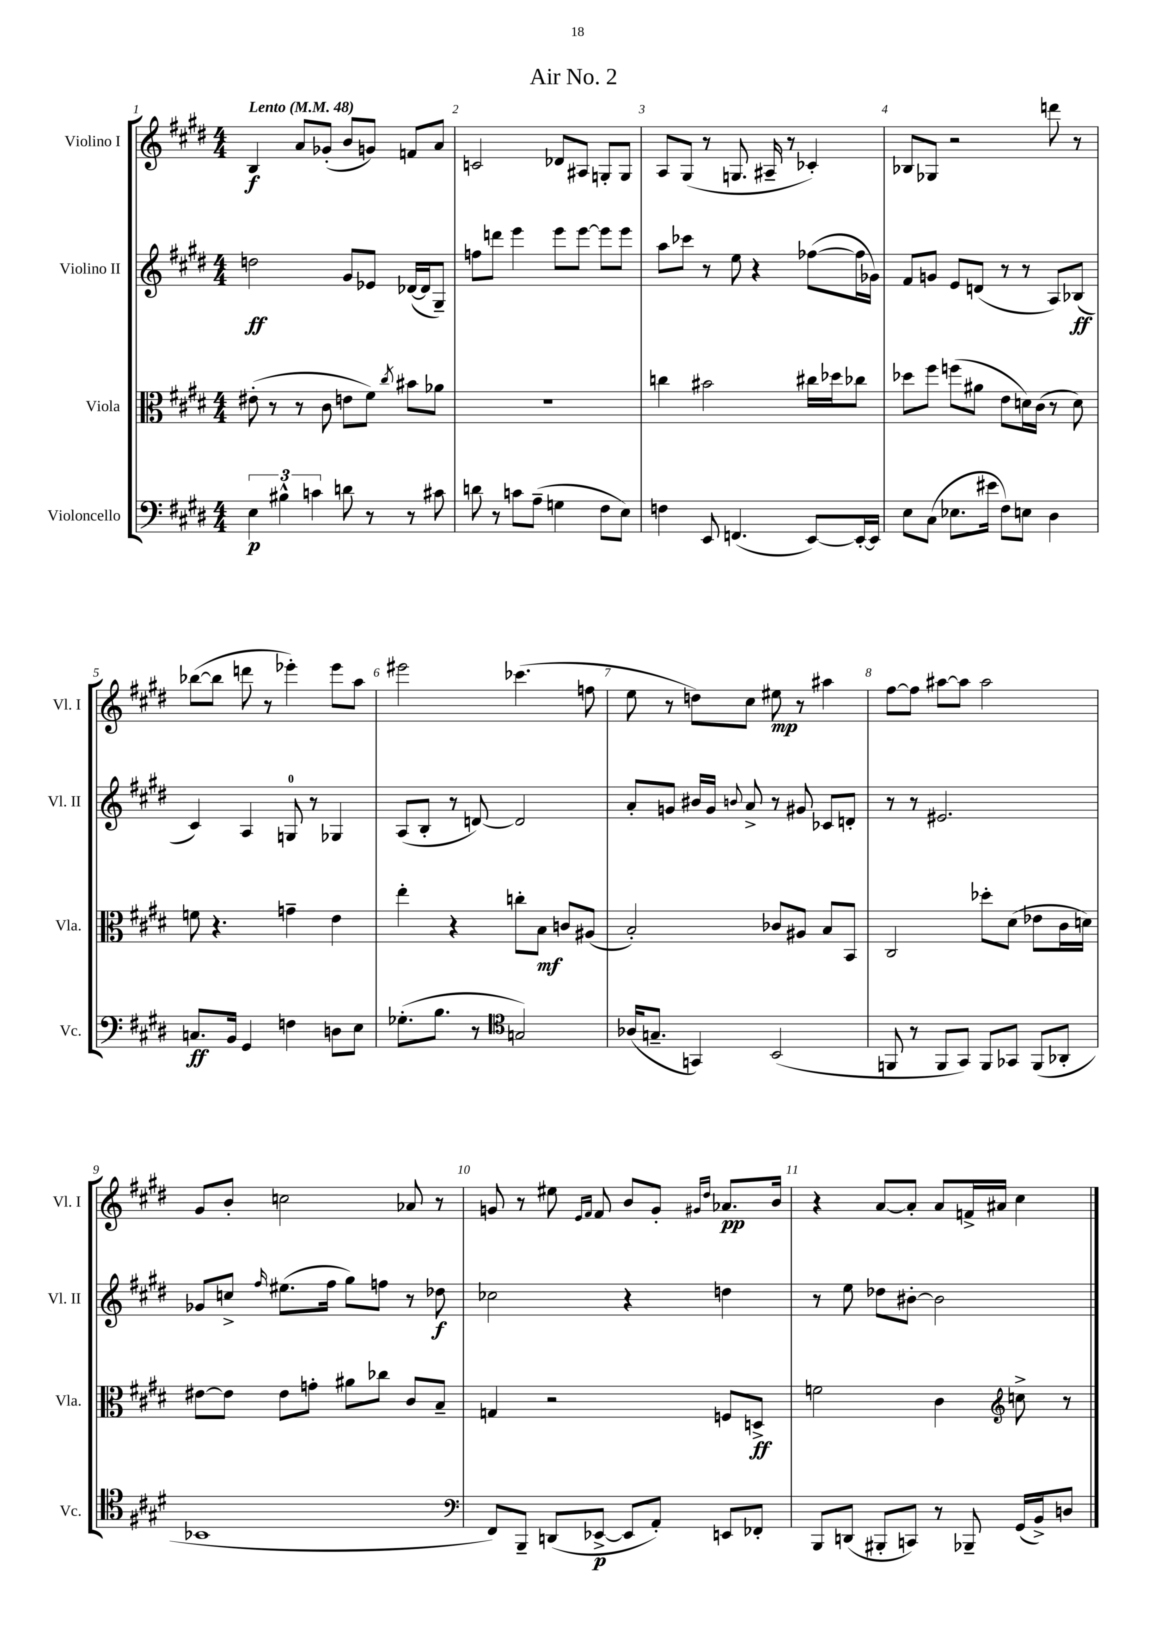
\header { title = "Air No. 2" }
<<
\new StaffGroup <<
\new Staff = "s0" \with { instrumentName = "Violino I" shortInstrumentName = "Vl. I" } {
    \clef treble \key e \major \numericTimeSignature \time 4/4 \tempo "Lento" 4 = 48
    \autoBeamOff b4\f a'8[ ges'8]-.( b'8[ g'8]) f'8[ a'8] |
    c'2 des'8[ ais8] g8[-. g8] |
    a8[ gis8]( r8 g8. ais16-- r8 ces'4-.) |
    bes8[ ges8] r2 d'''8 r8 |
    bes''8[~( bes''8] d'''8 r8 ees'''4-.) ees'''8[ a''8] |
    eis'''2 ces'''4.( f''8 |
    e''8 r8 d''8[) cis''8] eis''8\mp r8 ais''4 |
    fis''8[~ fis''8] ais''8[~ ais''8] ais''2 |
    gis'8[ b'8]-. c''2 aes'8 r8 |
    g'8 r8 eis''8 \grace { e'16[ fis'16] } fis'8 b'8[ g'8]-. \grace { gis'16[ dis''16] } aes'8.[\pp b'16] |
    r4 a'8[~ a'8]-. a'8[ f'16-> ais'16] cis''4 \bar "|." |
}
\new Staff = "s1" \with { instrumentName = "Violino II" shortInstrumentName = "Vl. II" } {
    \clef treble \key e \major \numericTimeSignature \time 4/4
    \autoBeamOff d''2\ff gis'8[ ees'8] des'16[~( des'16 gis8]--) |
    f''8[ d'''8] e'''4 e'''8[ e'''8]~ e'''8[ e'''8] |
    a''8[ ces'''8] r8 e''8 r4 fes''8[~( fes''16 ges'16]) |
    fis'8[ g'8] e'8[ d'8]( r8 r8 a8[) bes8]\ff( |
    cis'4) a4 g8-0 r8 ges4 |
    a8[( b8]-. r8 d'8~) d'2 |
    a'8[-. g'8] bis'16[ g'16] \appoggiatura { b'8 } a'8-> r8 gis'8 ces'8[ d'8]-. |
    r8 r8 eis'2. |
    ges'8[ c''8]-> \grace { fis''16 } eis''8.[( fis''16] gis''8[) f''8] r8 des''8\f |
    ces''2 r4 d''4 |
    r8 e''8 des''8[ bis'8]~-. bis'2 \bar "|." |
}
\new Staff = "s2" \with { instrumentName = "Viola" shortInstrumentName = "Vla." } {
    \clef alto \key e \major \numericTimeSignature \time 4/4
    \autoBeamOff eis'8-.( r8 r8 cis'8 e'8[ fis'8]) \acciaccatura { cis''8 } bis'8[ aes'8] |
    R1 |
    c''4 bis'2 cis''16[ des''16 ces''8] |
    des''8[ fis''8] f''8[( ais'8] e'8[ d'16) cis'16]( r8 d'8) |
    f'8 r4. g'4-- e'4 |
    e''4-. r4 c''8[-. b8]\mf c'8[ ais8]( |
    b2-.) ces'8[ ais8] b8[ b,8] |
    cis2 des''8[-. dis'8]( ees'8[ cis'16 d'16]) |
    eis'8[~ eis'8] eis'8[ g'8]-. ais'8[ ces''8] cis'8[ b8]-- |
    g4 r2 f8[ d8]->\ff |
    f'2 cis'4 \clef treble c''8-> r8 \bar "|." |
}
\new Staff = "s3" \with { instrumentName = "Violoncello" shortInstrumentName = "Vc." } {
    \clef bass \key e \major \numericTimeSignature \time 4/4
    \autoBeamOff \tuplet 3/2 { e4\p bis4-^ c'4 } d'8 r8 r8 cis'8 |
    d'8 r8 c'8[ a8]--( g4 fis8[ e8]) |
    f4 e,8 f,4.( e,8[~) e,16~-. e,16] |
    e8[ cis8]( ees8.[ eis'16] fis8[) e8] dis4 |
    c8.[\ff b,16] gis,4 f4 d8[ e8] |
    ges8.[-.( b8.] r8 \clef tenor g2) |
    aes16[( g8.]-- g,4) b,2( |
    f,8 r8 f,8[ gis,8]) f,8[ ges,8] f,8[( aes,8]-. |
    bes,1 |
    \clef bass fis,8[) b,,8]-- d,8[( ees,8]~->\p ees,8[ a,8]-.) e,8[ fes,8]-. |
    b,,8[ d,8]( bis,,8[-. c,8]) r8 bes,,8-- gis,16[( b,16->) d8] \bar "|." |
}
>>
>>
\layout { \context { \Score \override BarNumber.break-visibility = ##(#f #t #t) barNumberVisibility = #all-bar-numbers-visible } }
